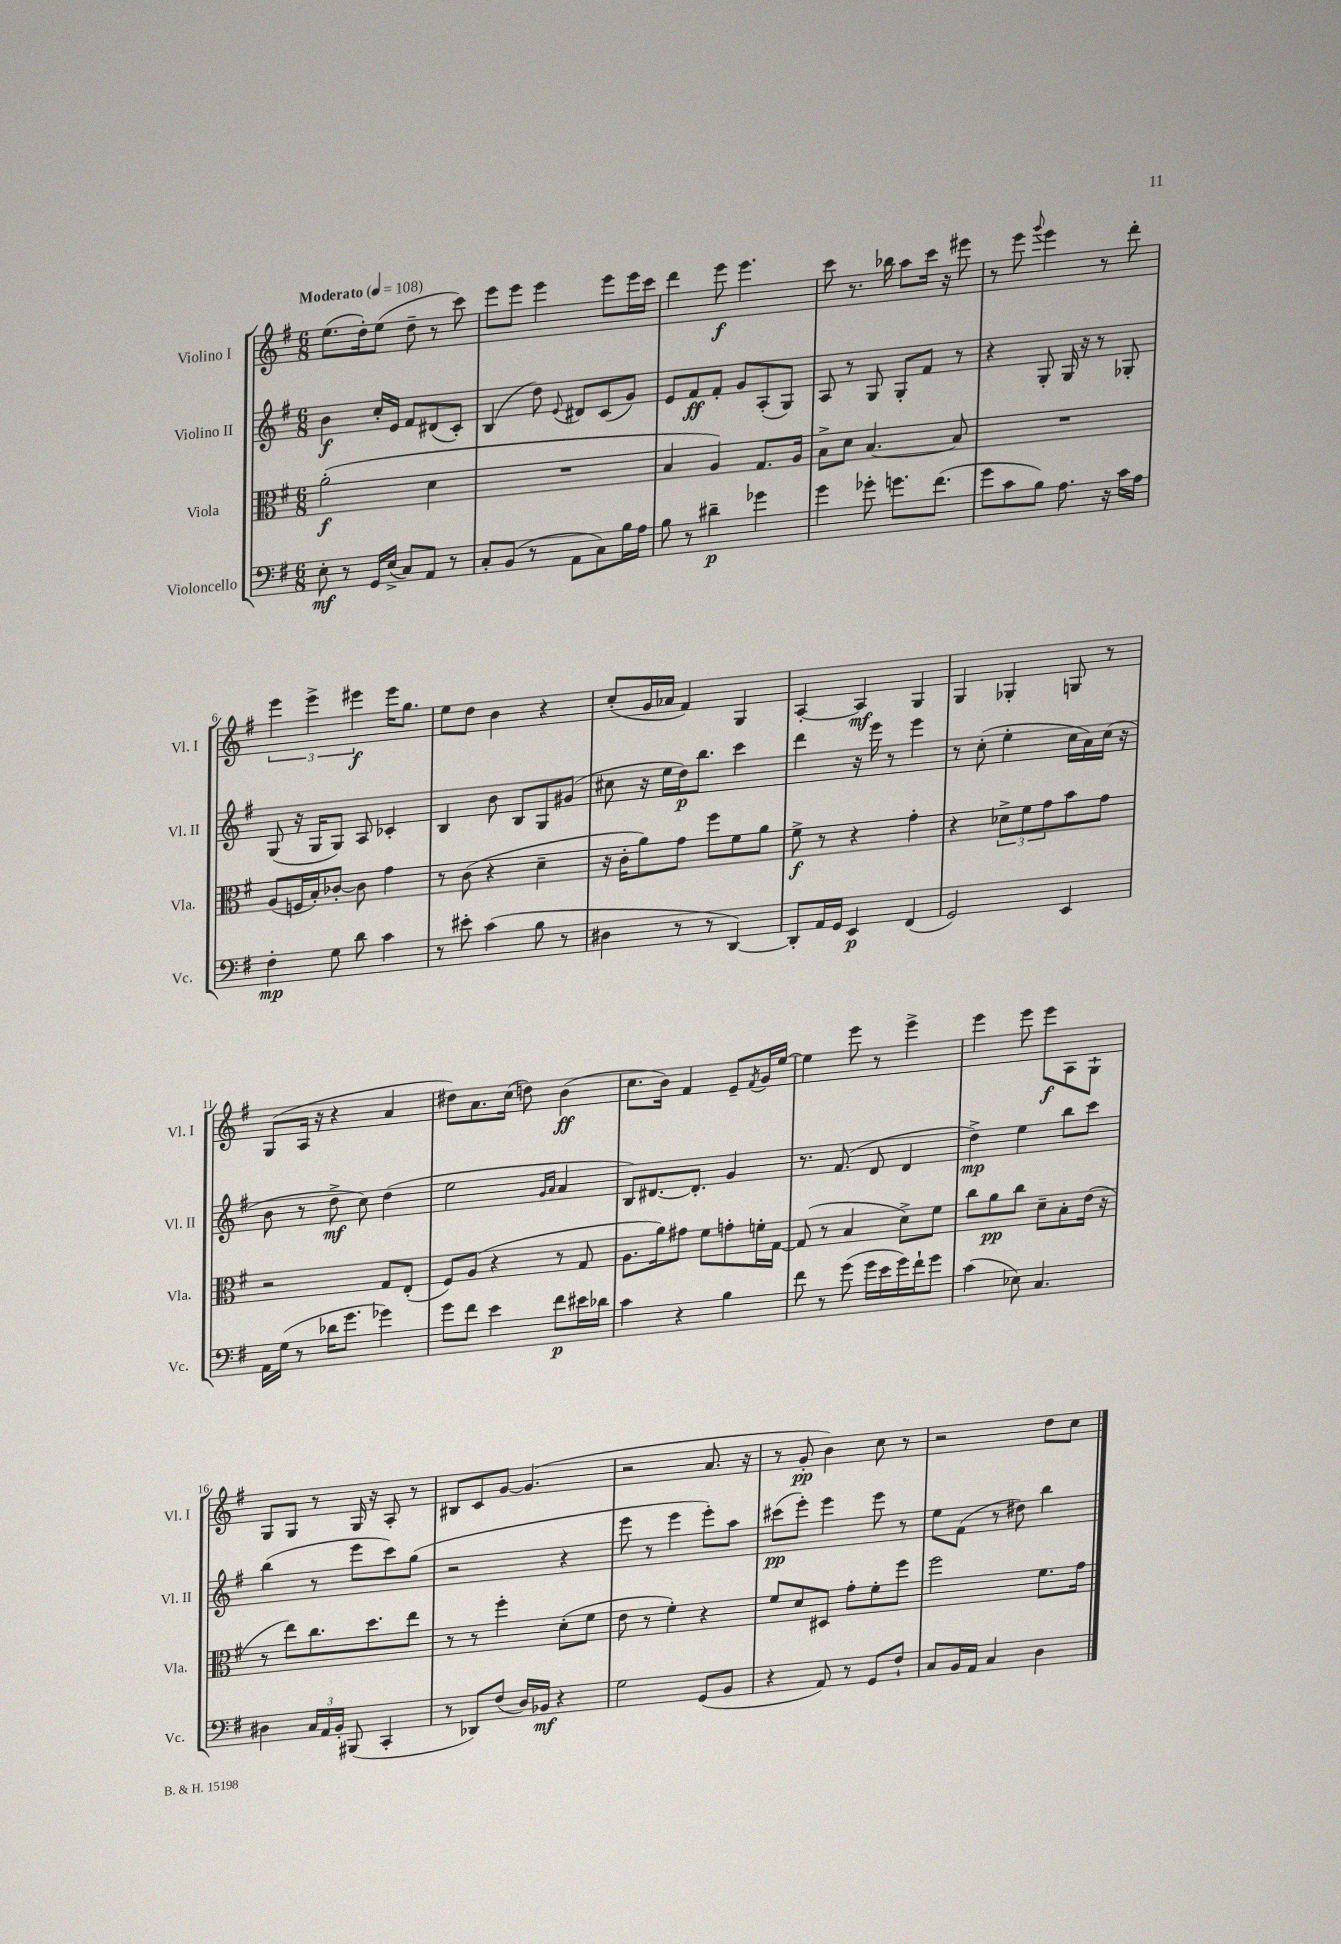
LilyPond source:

<<
\new StaffGroup <<
\new Staff = "s0" \with { instrumentName = "Violino I" shortInstrumentName = "Vl. I" } {
    \clef treble \key g \major \numericTimeSignature \time 6/8 \tempo "Moderato" 4 = 108
    e''8.( d''16-.) e''8( d''8-- r8 c'''8) |
    e'''8 e'''8 e'''4 e'''8 e'''16 c'''16 |
    d'''4 e'''8\f e'''4. |
    c'''8 r8. bes''16 a''8 c'''16 r16 eis'''8 |
    r8 e'''8 \appoggiatura { g'''8 } e'''4 r8 d'''8-. |
    \tuplet 3/2 { e'''4 e'''4-> eis'''4\f } eis'''16 g''8. |
    e''8 d''8 b'4 r4 |
    c''8-.( g'16 aes'16 fis'4) g4 |
    a4~-. a4\mf g4 |
    g4 ges4-. g8 r8 |
    g8( a16 r16 r4 a'4 |
    dis''8) a'8. c''16( d''8) b'4\ff( |
    c''8. b'16) fis'4 e'8-- \acciaccatura { fis'8 } g'16 e''16~ |
    e''4 e'''8 r8 e'''4-> |
    e'''4 e'''8 e'''8\f a8 g8-! |
    g8 g8 r8 g16 r16 a8-. r8 |
    bis8 c'8 g'8~ g'4.( |
    r2 a'8. r16 |
    r8 g'8-.\pp b'4) c''8 r8 |
    r2 d''8 c''8 \bar "|." |
}
\new Staff = "s1" \with { instrumentName = "Violino II" shortInstrumentName = "Vl. II" } {
    \clef treble \key g \major \numericTimeSignature \time 6/8
    b'4\f c''16-. e'16 fis'8 dis'8( c'8-.) |
    b4( d''8) \appoggiatura { e'8 } dis'8 c'8( g'8) |
    e'8 fis'8\ff fis'8-. g'8 a8-.( g8) |
    a8 r8 g8 g8-. fis'8 r8 |
    r4 g8-. g16 r16 r8 ges8-. |
    g8( r16 g16 g8) a8 ces'4-. |
    b4 b'8 b8 g8 gis'8( |
    cis''8 r16 e''16 d''16\p) b''8. c'''4 |
    d'''4 r16 e'''16 r8 e'''4 |
    r8 c''8-.( e''4-. c''16 a'16) c''16( r16 |
    b'8 r8 d''8->\mf c''8) d''4( |
    e''2 \grace { g'16 a'16 } a'4 |
    b8) dis'8.~ dis'8.-. g'4 |
    r8. fis'8.( d'8 d'4 |
    d''4->\mp) e''4 b''8 c'''8 |
    b''4( r8 e'''8 c'''8) g''8( |
    r2 r4 |
    e'''8 r8 e'''4 e'''8-.) a''8 |
    cis'''8\pp( e'''8-.) e'''4 e'''8 r8 |
    e''8 fis'8( r8 dis''8) b''4 \bar "|." |
}
\new Staff = "s2" \with { instrumentName = "Viola" shortInstrumentName = "Vla." } {
    \clef alto \key g \major \numericTimeSignature \time 6/8
    a'2-.\f( d'4 |
    R2. |
    b4 a4) g8. a16 |
    b8-> d'8 b4.~ b8 |
    R2. |
    a8( f16 b16-.) ces'8~-. ces'8 g'4 |
    r8 c'8( r4 d'4-- |
    r16 c'16-. a'8) g'8 fis''8 fis'8 a'8 |
    fis'8->\f r8 r4 g'4-. |
    r4 \tuplet 3/2 { des'8-> fis'8 g'8 } b'8 g'8 |
    r2 g8 e8-.( |
    fis8) a8( r4 r8 g8 |
    a8. a'16) gis'8 fis'8 g'8-. f'16-. g16~ |
    g8( r8 b4 d'8->) fis'8 |
    c''8 a'8\pp c''8 d'8-- b8-. e'16( r16 |
    r8 e''8) c''8. d''8. e''8 |
    r8 r8 fis''4-. d'8-.( fis'8 |
    e'8 r8 fis'4-.) r4 |
    fis'8 d'8 dis8 g'8-. fis'8-. fis''8 |
    fis''2 fis'8. g'16 \bar "|." |
}
\new Staff = "s3" \with { instrumentName = "Violoncello" shortInstrumentName = "Vc." } {
    \clef bass \key g \major \numericTimeSignature \time 6/8
    e8-.\mf r8 g,16 e16->( c8) a,8 r8 |
    c8-. b,8( r8 a,8 c8) b16 a16 |
    b8 r8 dis'4--\p ges'4 |
    g'4 ges'8-. g'8. fis'8.( |
    g'8 c'8 b8) a8. r16 c'16 a16 |
    fis4-.\mp g8 d'8 c'4 |
    r8 eis'8-. c'4( b8 r8 |
    dis4 r8 r8 d,4~) |
    d,8-. a,16 g,16 e,4\p fis,4( |
    g,2) e,4 |
    a,16 g16( r8 des'16 g'8. ges'4) |
    g'8 fis'8 e'4 fis'8\p eis'16 des'16 |
    c'4 r4 b4 |
    fis'8 r8 g'8( g'16 e'16 g'16) fis'16-! g'8 |
    c'4( ees8) c4. |
    dis4 \tuplet 3/2 { c16 a,16 b,16-. } bis,,8( c,4-. |
    r8 des,8) fis8( d16) bes,16\mf r4 |
    g2 g,8( b,8 |
    r4 a,8) r8 g,8 fis8-! |
    c8 b,16 a,16 c4 d4 \bar "|." |
}
>>
>>
